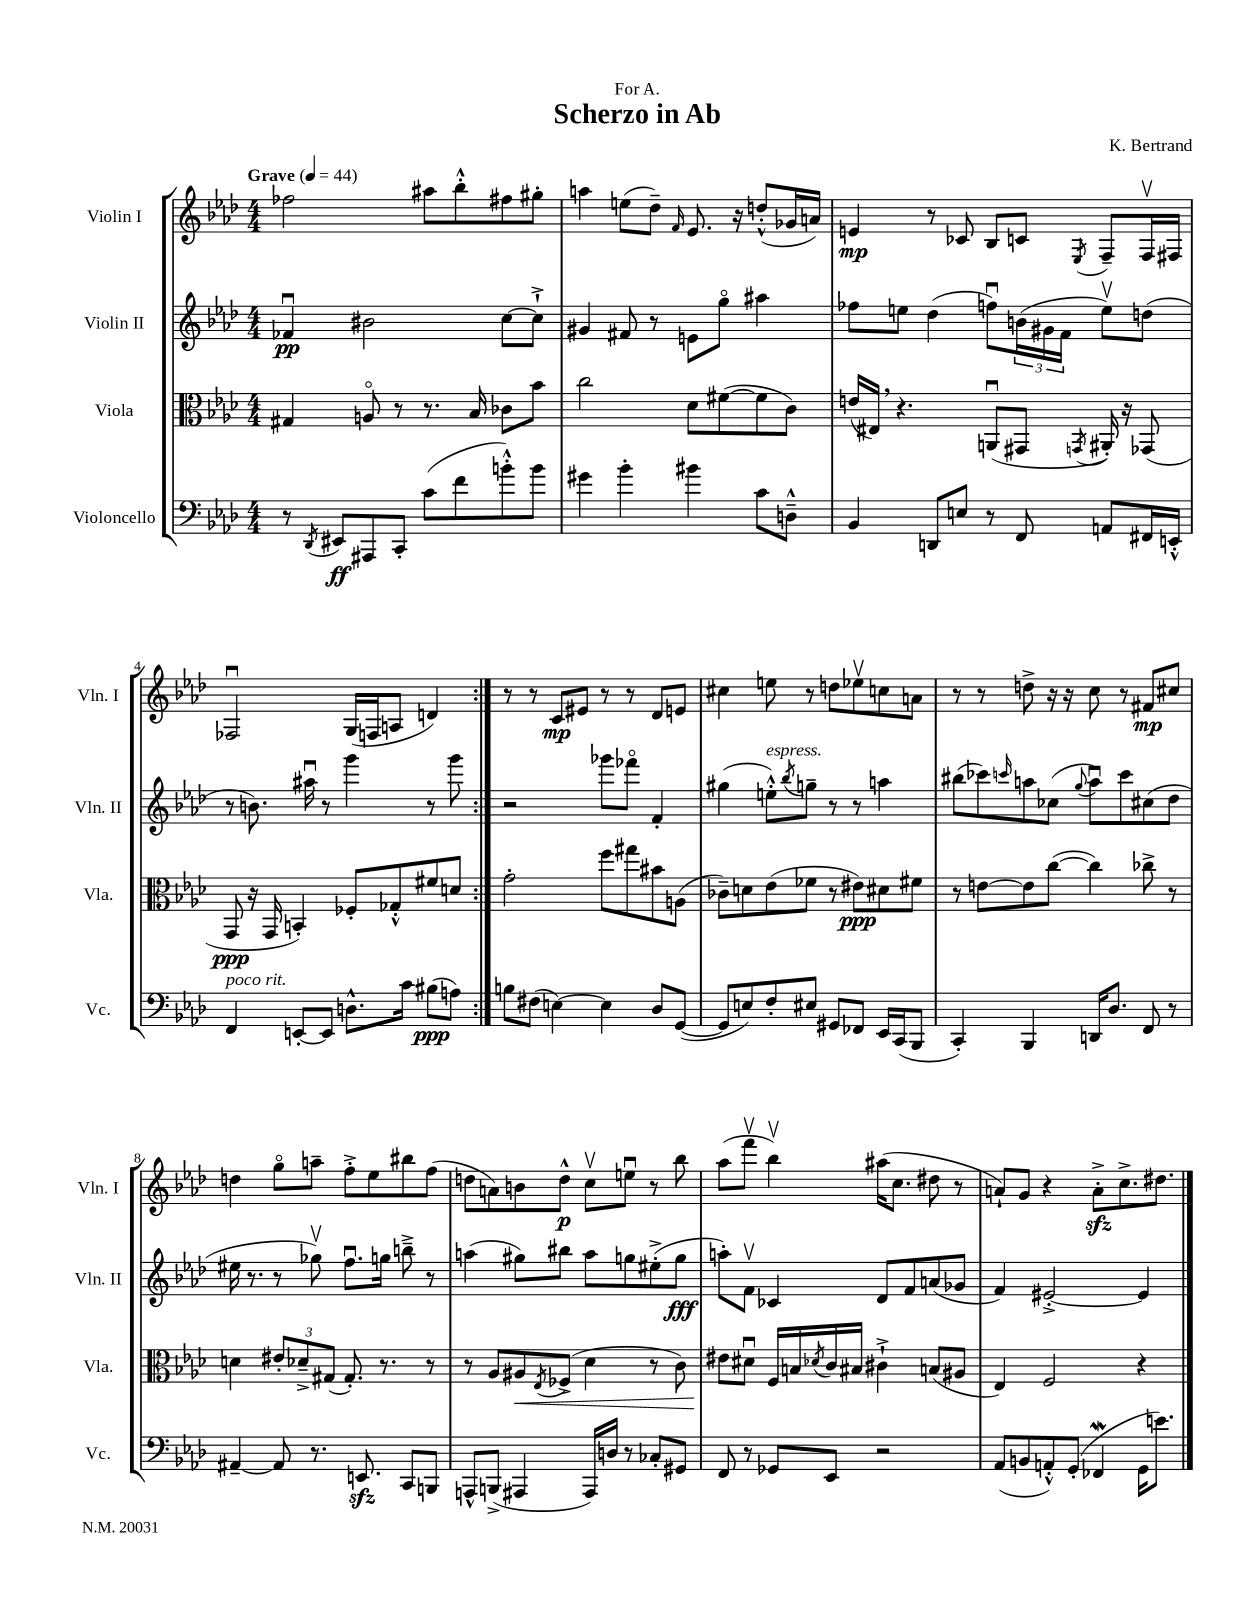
\header { title = "Scherzo in Ab" composer = "K. Bertrand" dedication = "For A." }
<<
\new StaffGroup <<
\new Staff = "s0" \with { instrumentName = "Violin I" shortInstrumentName = "Vln. I" } {
    \clef treble \key aes \major \numericTimeSignature \time 4/4 \tempo "Grave" 4 = 44
    \repeat volta 2 { fes''2 ais''8 bes''8-.-^ fis''8 gis''8-. |
    a''4 e''8( des''8--) \grace { f'16 } ees'8. r16 d''8-.-^( ges'16 a'16) |
    e'4\mp r8 ces'8 bes8 c'8 \acciaccatura { ees8 } f8-- f16\upbow fis16 |
    fes2\downbow g16( f16 a8 d'4) | }
    r8 r8 c'8\mp eis'8 r8 r8 des'8 e'8 |
    cis''4 e''8 r8 d''8 ees''8\upbow c''8 a'8 |
    r8 r8 d''8-> r16 r16 c''8 r8 fis'8\mp cis''8 |
    d''4 g''8\flageolet a''8-- f''8-.-> ees''8 bis''8 f''8( |
    d''8 a'8) b'8 d''8-^\p c''8\upbow e''8\downbow r8 bes''8 |
    aes''8( f'''8\upbow bes''4\upbow) ais''16( c''8. dis''8 r8 |
    a'8-!) g'8 r4 a'8-.->\sfz c''8.-> dis''8. \bar "|." |
}
\new Staff = "s1" \with { instrumentName = "Violin II" shortInstrumentName = "Vln. II" } {
    \clef treble \key aes \major \numericTimeSignature \time 4/4
    \repeat volta 2 { fes'4\downbow\pp bis'2 c''8~ c''8-!-> |
    gis'4 fis'8 r8 e'8 g''8\flageolet ais''4 |
    fes''8 e''8 des''4( f''8\downbow) \tuplet 3/2 { b'16( gis'16 f'16 } e''8\upbow) d''8( |
    r8 b'8.) ais''16\downbow r8 g'''4 r8 g'''8 | }
    r2 ges'''8 fes'''8\flageolet f'4-. |
    gis''4( e''8-.-^^\markup { \italic "espress." }) \acciaccatura { bes''8 } g''8-- r8 r8 a''4 |
    bis''8( ces'''8) \grace { c'''16 } a''8 ces''8( \appoggiatura { g''8 } a''8\downbow) c'''8 cis''8( des''8 |
    eis''16 r8. r8 ges''8\upbow) f''8.\downbow g''16 b''8---> r8 |
    a''4( gis''8) bis''8 a''8 g''8 eis''8-.->( g''8\fff |
    a''8-.) f'8\upbow ces'4 des'8 f'8 a'8( ges'8 |
    f'4) eis'2~-.-> eis'4 \bar "|." |
}
\new Staff = "s2" \with { instrumentName = "Viola" shortInstrumentName = "Vla." } {
    \clef alto \key aes \major \numericTimeSignature \time 4/4
    \repeat volta 2 { gis4 a8\flageolet r8 r8. bes16 ces'8 bes'8 |
    c''2 des'8 fis'8~( fis'8 c'8) |
    e'16( eis16) \breathe r4. a,8\downbow( gis,8 \acciaccatura { g,8 } ais,16-.) r16 ges,8( |
    g,8\ppp r16 g,16 b,4-.) fes8-. ges8-.-^ fis'8 d'8 | }
    g'2-. f''8 gis''8 bis'8 a8( |
    ces'8--) d'8 ees'8( fes'8 r8 eis'8\ppp) dis'8 fis'8 |
    r8 e'8~ e'8 c''8~( c''4) ces''8-> r8 |
    d'4 \tuplet 3/2 { eis'8-. des'8---> gis8( } gis8.-.) r8. r8 |
    r8 aes8 ais8\< \acciaccatura { ees8 } fes8->( des'4 r8 c'8) |
    eis'8\! dis'8\downbow f16 b16 \acciaccatura { des'8 } c'16 bis16 cis'4-!-> b8( ais8 |
    ees4) f2 r4 \bar "|." |
}
\new Staff = "s3" \with { instrumentName = "Violoncello" shortInstrumentName = "Vc." } {
    \clef bass \key aes \major \numericTimeSignature \time 4/4
    \repeat volta 2 { r8 \acciaccatura { des,8 } eis,8\ff ais,,8 c,8-. c'8( f'8 b'8-.-^) b'8 |
    gis'4 bes'4-. bis'4 c'8 d8---^ |
    bes,4 d,8 e8 r8 f,8 a,8 fis,16 e,16-.-^ |
    f,4^\markup { \italic "poco rit." } e,8~-. e,8 d8.-^ c'16 bis8\ppp( a8) | }
    b8 fis8( e4~) e4 des8 g,8~( |
    g,8 e8) f8-. eis8 gis,8 fes,8 ees,16 c,16( bes,,8 |
    c,4-.) bes,,4 d,16 des8. f,8 r8 |
    ais,4~-- ais,8 r8. e,8.\sfz c,8 b,,8 |
    a,,8-^ b,,8->( ais,,4 ais,,16) d16 r8 ces8-. gis,8 |
    f,8 r8 ges,8 ees,8 r2 |
    aes,8( b,8 a,8-.-^) g,8-.( fes,4\mordent g,16 e'8.) \bar "|." |
}
>>
>>
